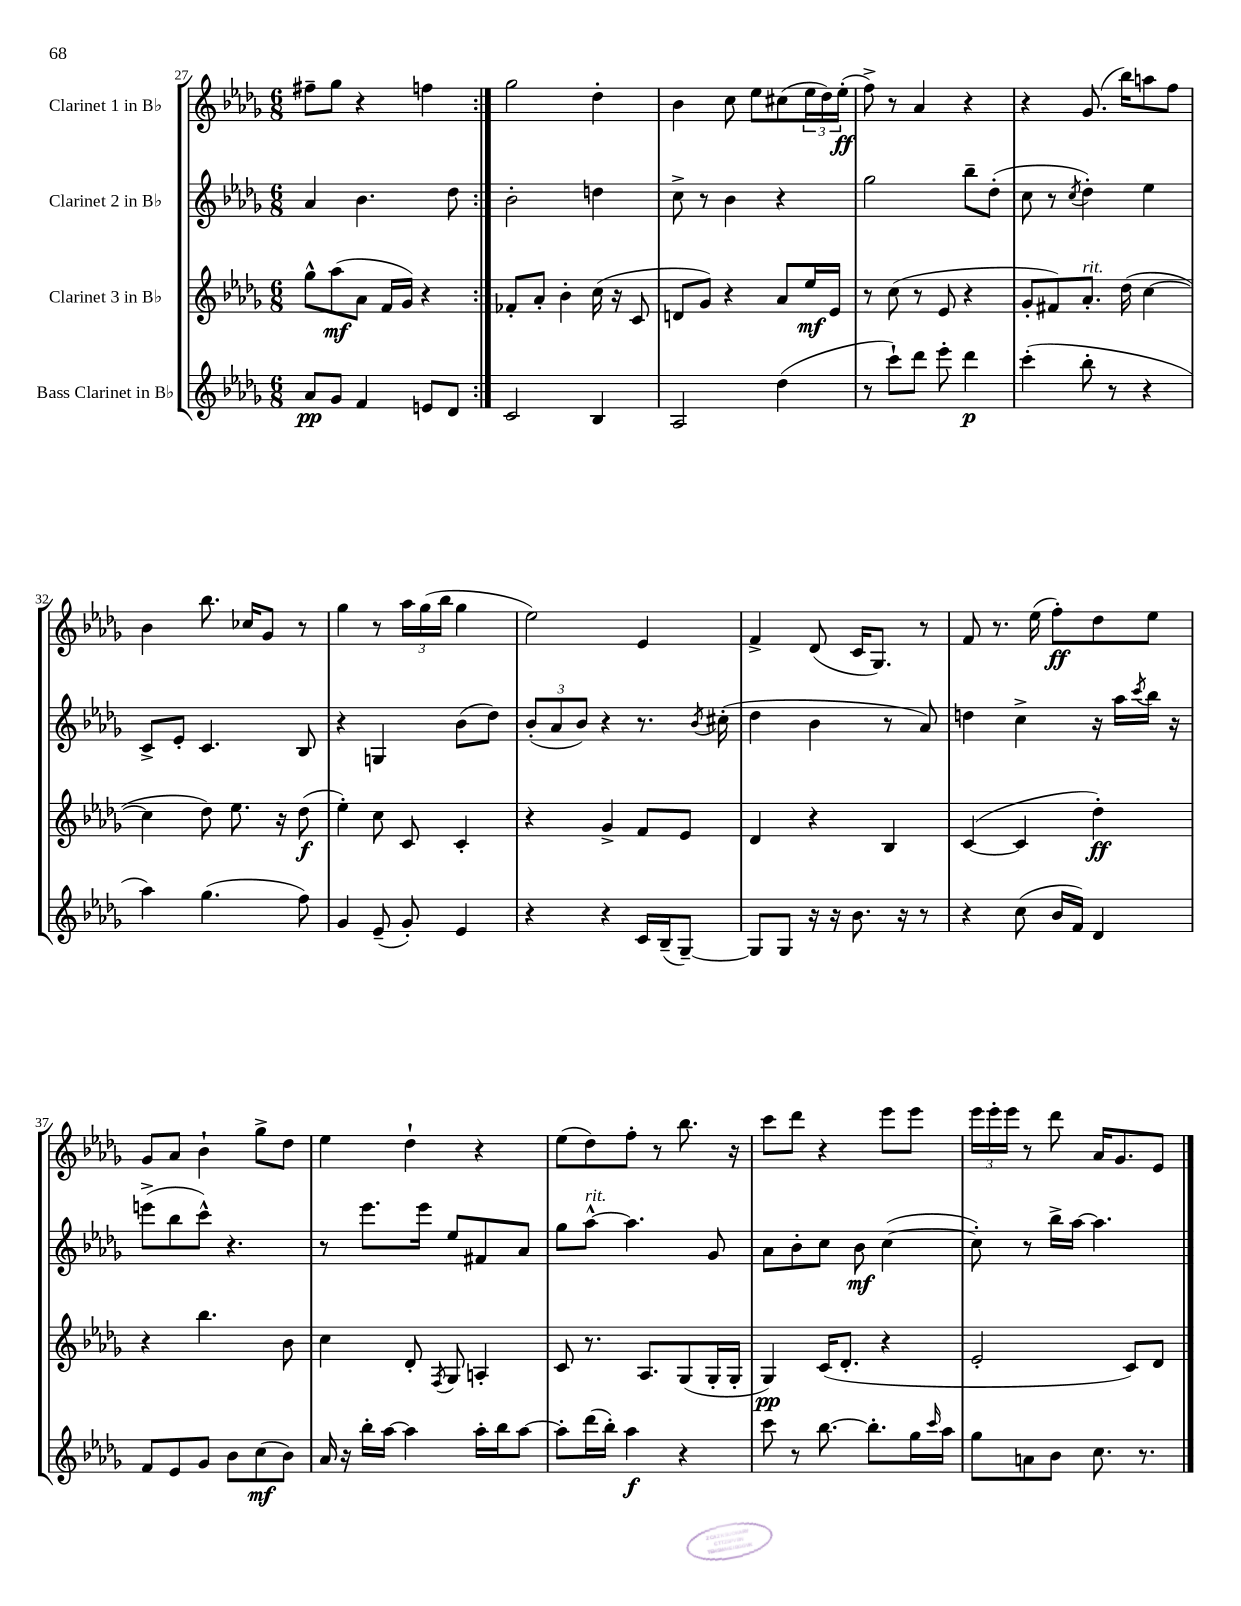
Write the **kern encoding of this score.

**kern	**kern	**kern	**kern
*staff4	*staff3	*staff2	*staff1
*clefG2	*clefG2	*clefG2	*clefG2
*k[b-e-a-d-g-]	*k[b-e-a-d-g-]	*k[b-e-a-d-g-]	*k[b-e-a-d-g-]
*M6/8	*M6/8	*M6/8	*M6/8
8a-	8gg-^^	4a-	8ff#~
8g-	(8aa-	.	8gg-
4f	8a-	4.b-	4r
.	16f	.	.
.	16g-)	.	.
8e	4r	.	4ff
8d-	.	8dd-	.
=:|!	=:|!	=:|!	=:|!
2c	8f-'	2b-'	2gg-
.	8a-'	.	.
.	4b-'	.	.
4B-	(16cc	4dd	4dd-'
.	16r	.	.
.	8c	.	.
=	=	=	=
2A-	8d	8cc^	4b-
.	8g-)	8r	.
.	4r	4b-	8cc
.	.	.	8ee-
(4dd-	8a-	4r	(8cc#
.	16ee-	.	24ee-
.	.	.	24dd-)
.	16e-	.	.
.	.	.	(24ee-'
=	=	=	=
8r	8r	2gg-	8ff^)
8ccc`)	(8cc	.	8r
8ddd-	8r	.	4a-
8eee-'	8e-	.	.
4ddd-	4r	8bb-~	4r
.	.	(8dd-'	.
=	=	=	=
(4ccc'	8g-'	8cc	4r
.	8f#)	8r	.
.	.	8qcc	.
8bb-'	8.a-'	4dd-')	(8.g-
8r	.	.	.
.	(16dd-	.	16bb-)
4r	[4cc	4ee-	8aa
.	.	.	8ff
=	=	=	=
4aa-)	4cc]	8c^	4b-
.	.	8e-'	.
(4.gg-	8dd-)	4.c	8.bb-
.	8.ee-	.	.
.	.	.	16cc-
.	.	.	8g-
.	16r	.	.
8ff)	(8dd-	8B-	8r
=	=	=	=
4g-	4ee-')	4r	4gg-
(8e-~	8cc	4G	8r
8g-')	8c	.	24aa-
.	.	.	(24gg-
.	.	.	24bb-
4e-	4c'	(8b-	4gg-
.	.	8dd-)	.
=	=	=	=
4r	4r	(12b-'	2ee-)
.	.	12a-	.
.	.	12b-)	.
4r	4g-^	4r	.
16c	8f	8.r	4e-
(16B-~	.	.	.
[8G-~)	8e-	.	.
.	.	8qb-	.
.	.	(16cc#'	.
=	=	=	=
8G-]	4d-	4dd-	4f^
8G-	.	.	.
16r	4r	4b-	(8d-
16r	.	.	.
8.b-	.	.	16c
.	.	.	8.G-)
.	4B-	8r	.
16r	.	.	.
8r	.	8a-)	8r
=	=	=	=
4r	([4c	4dd	8f
.	.	.	8.r
(8cc	4c]	4cc^	.
.	.	.	(16ee-
16b-	.	.	8ff')
16f)	.	.	.
4d-	4dd-')	16r	8dd-
.	.	16aa-	.
.	.	8qccc	.
.	.	16bb-	8ee-
.	.	16r	.
=	=	=	=
8f	4r	(8eee^	8g-
8e-	.	8bb-	8a-
8g-	4.bb-	8ccc^^)	4b-`
8b-	.	4.r	.
(8cc	.	.	8gg-^
8b-)	8b-	.	8dd-
=	=	=	=
16a-	4cc	8r	4ee-
16r	.	.	.
16bb-'	.	8.eee-	.
[16aa-	.	.	.
4aa-]	8d-'	.	4dd-`
.	.	16eee-	.
.	8qF	.	.
.	8G-	8ee-	.
16aa-'	4A'	8f#	4r
16bb-	.	.	.
[8aa-	.	8a-	.
=	=	=	=
8aa-']	8c	8gg-	(8ee-
(16ddd-	8.r	[8aa-^^	8dd-)
16bb-')	.	.	.
4aa-	.	4.aa-]	8ff'
.	8.A-	.	.
.	.	.	8r
4r	(8G-	.	8.bb-
.	16G-'	8g-	.
.	16G-'	.	16r
=	=	=	=
8ccc	4G-)	8a-	8ccc
8r	.	8b-'	8ddd-
[8.bb-	(16c	8cc	4r
.	8.d-'	.	.
.	.	8b-	.
8.bb-']	.	.	.
.	4r	([4cc	8eee-
16gg-	.	.	8eee-
16qqccc	.	.	.
16aa-	.	.	.
=	=	=	=
8gg-	2e-'	8cc'])	24eee-
.	.	.	24eee-'
.	.	.	24eee-
8a	.	8r	8r
8b-	.	16bb-^	8ddd-
.	.	[16aa-	.
8.cc	.	4.aa-]	16a-
.	.	.	8.g-
.	8c)	.	.
8.r	.	.	.
.	8d-	.	8e-
==	==	==	==
*-	*-	*-	*-
